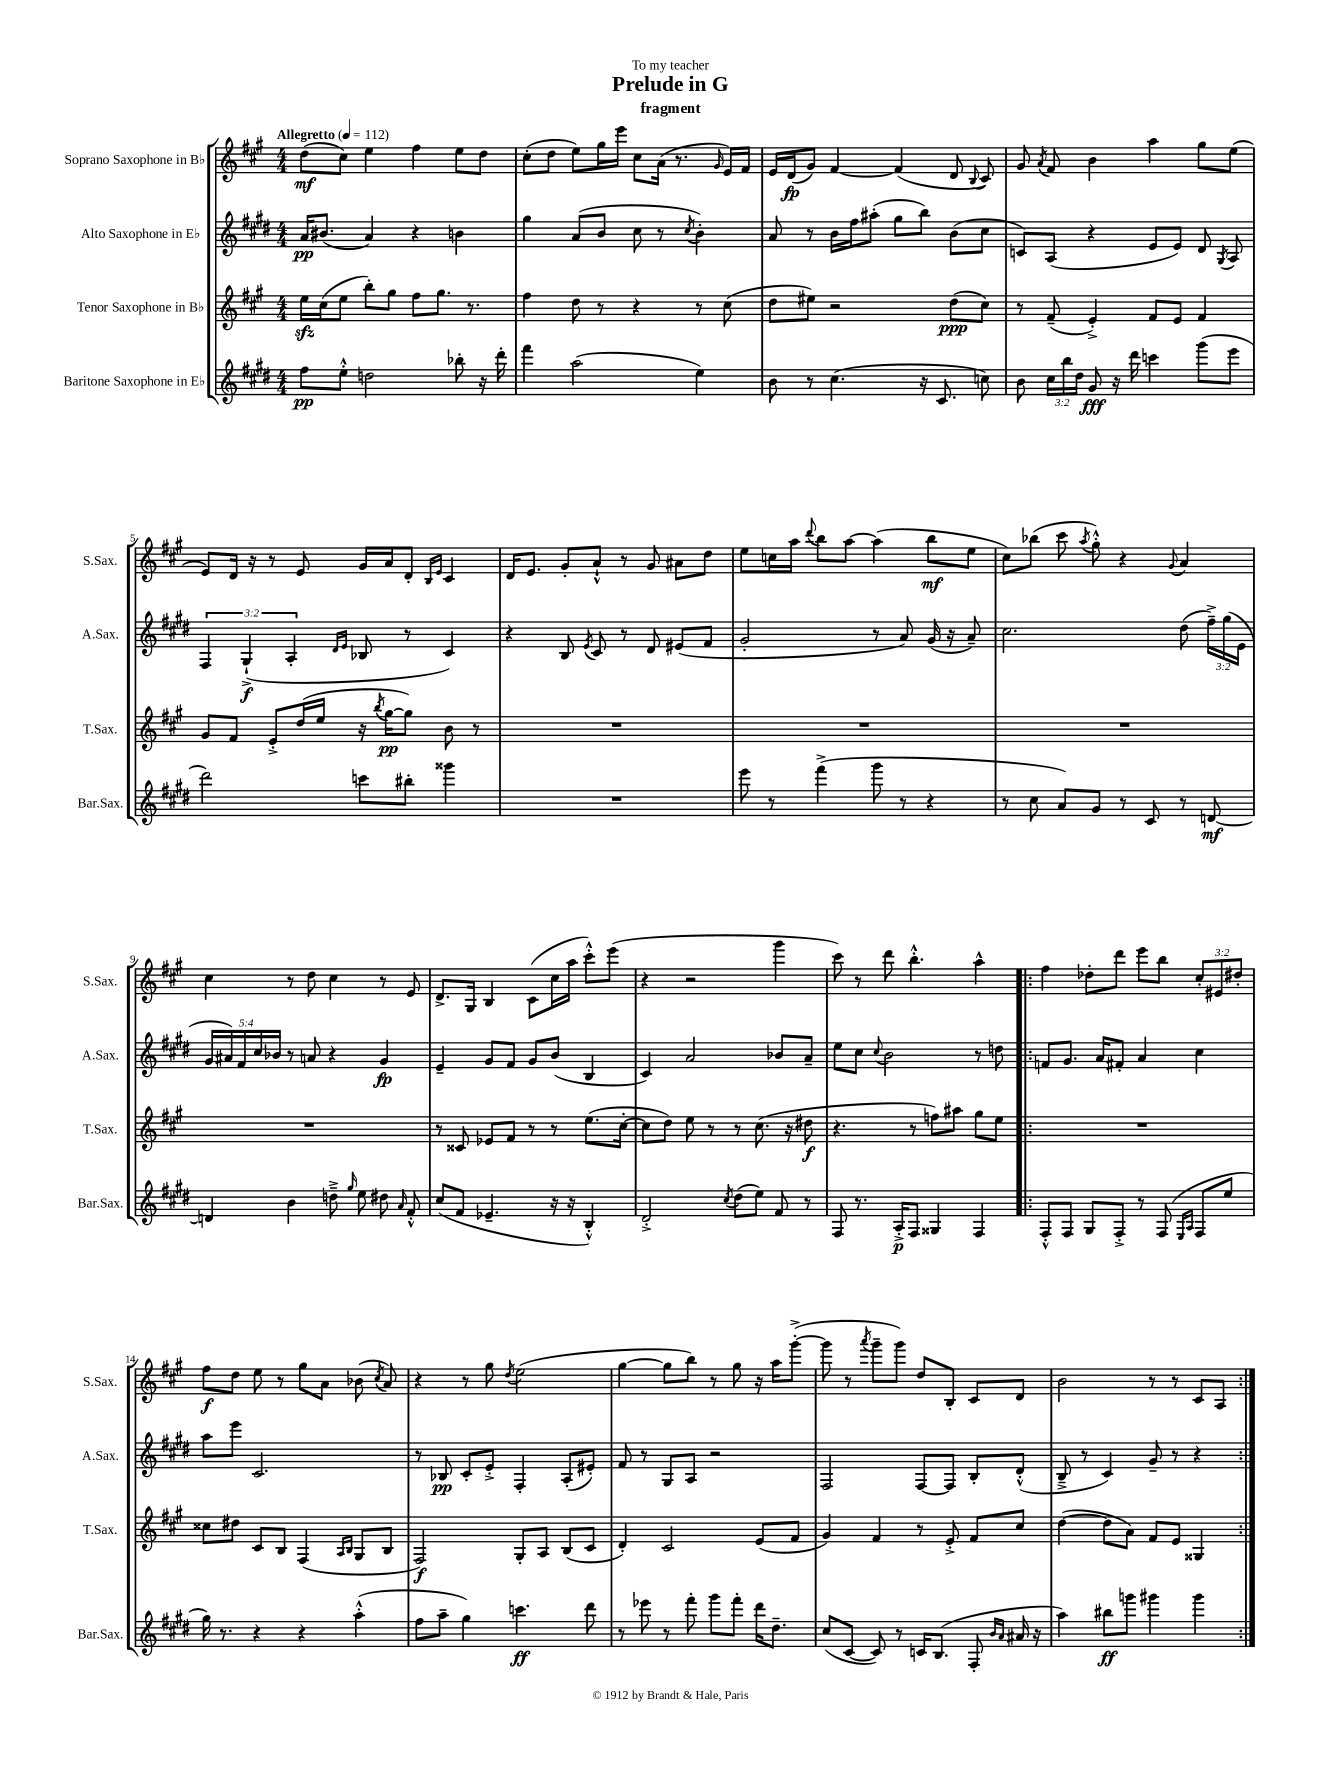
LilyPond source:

\header { title = "Prelude in G" subtitle = "fragment" dedication = "To my teacher" }
<<
\new StaffGroup <<
\new Staff = "s0" \with { instrumentName = "Soprano Saxophone in Bb" shortInstrumentName = "S.Sax." } {
    \clef treble \key a \major \numericTimeSignature \time 4/4 \override Staff.TupletNumber.text = #tuplet-number::calc-fraction-text \tempo "Allegretto" 4 = 112
    \autoBeamOff d''8[\mf( cis''8]) e''4 fis''4 e''8[ d''8] |
    cis''8[-.( d''8] e''8[) gis''16 e'''16] cis''8[ a'16]( r8. \grace { gis'16 } e'16[) fis'16] |
    e'16[ d'16\fp( gis'8]) fis'4~ fis'4( d'8 \appoggiatura { b8 } cis'8) |
    gis'8 \acciaccatura { a'8 } fis'8 b'4 a''4 gis''8[ e''8]( |
    e'8[) d'16] r16 r8 e'8 gis'16[ a'16 d'8]-. \grace { b16[ e'16] } cis'4 |
    d'16[ e'8.] gis'8[-. a'8]-!-^ r8 gis'8 ais'8[ d''8] |
    e''8[ c''16 a''16] \appoggiatura { d'''8 } b''8[ a''8]~ a''4( b''8[\mf e''8] |
    cis''8[) bes''8]( cis'''8 \acciaccatura { a''8 } gis''8-.-^) r4 \appoggiatura { gis'8 } a'4 |
    cis''4 r8 d''8 cis''4 r8 e'8 |
    d'8.[-> gis16] b4 cis'8[( cis''16 a''16] cis'''8[-.-^) e'''8]( |
    r4 r2 gis'''4 |
    cis'''8) r8 d'''8 b''4.-.-^ a''4-^ |
    \repeat volta 2 { fis''4 des''8[-. d'''8] e'''8[ b''8] \tuplet 3/2 { cis''8[-. eis'8 dis''8]-. } |
    fis''8[\f d''8] e''8 r8 gis''8[ a'8] bes'8( \acciaccatura { cis''8 } a'8) |
    r4 r8 gis''8 \acciaccatura { d''8 } e''2( |
    gis''4~ gis''8[ b''8]) r8 gis''8 r16 a''16[ gis'''8]~-.->( |
    gis'''8 r8 \acciaccatura { a'''8 } gis'''8[-- gis'''8]) d''8[ b8]-. cis'8[ d'8] |
    b'2 r8 r8 cis'8[ a8] | }
}
\new Staff = "s1" \with { instrumentName = "Alto Saxophone in Eb" shortInstrumentName = "A.Sax." } {
    \clef treble \key e \major \numericTimeSignature \time 4/4 \override Staff.TupletNumber.text = #tuplet-number::calc-fraction-text
    \autoBeamOff a'16[\pp bis'8.]( a'4) r4 b'4 |
    gis''4 a'8[( b'8] cis''8 r8 \acciaccatura { cis''8 } b'4-.) |
    a'8 r8 b'16[ fis''16 ais''8]-.( gis''8[ b''8]) b'8[( cis''8] |
    c'8[) a8]( r4 e'8[ e'8]) dis'8 \acciaccatura { gis8 } a8 |
    \tuplet 3/2 { fis4 gis4-!->\f( a4-. } \grace { dis'16[ e'16] } bes8 r8 cis'4) |
    r4 b8 \acciaccatura { e'8 } cis'8 r8 dis'8 eis'8[( fis'8] |
    gis'2-. r8 a'8) gis'16( r16 a'8--) |
    cis''2. dis''8( \tuplet 3/2 { fis''16[--->) gis''16( e'16] } |
    \tuplet 5/4 { gis'16[ ais'16) fis'16 cis''16 bes'16] } r8 a'8 r4 gis'4\fp |
    e'4-- gis'8[ fis'8] gis'8[ b'8]( b4 |
    cis'4) a'2 bes'8[ a'8]-- |
    e''8[ cis''8] \appoggiatura { cis''8 } b'2 r8 d''8 |
    \repeat volta 2 { f'8[ gis'8.] a'16[ fis'8]-. a'4 cis''4 |
    a''8[ e'''8] cis'2. |
    r8 bes8\pp cis'8[-. e'8]-.-> fis4-. a8[-.( eis'8]-.) |
    fis'8 r8 gis8[ a8] r2 |
    fis2 fis8[~ fis8] b8[-. dis'8]-.-^( |
    b8---> r8 cis'4) gis'8-- r8 r4 | }
}
\new Staff = "s2" \with { instrumentName = "Tenor Saxophone in Bb" shortInstrumentName = "T.Sax." } {
    \clef treble \key a \major \numericTimeSignature \time 4/4
    \autoBeamOff e''16[\sfz cis''16( e''8] b''8[-.) gis''8] fis''8[ gis''8.] r8. |
    fis''4 d''8 r8 r4 r8 cis''8( |
    d''8[ eis''8]) r2 d''8[\ppp( cis''8]) |
    r8 fis'8--( e'4-.->) fis'8[ e'8] fis'4 |
    gis'8[ fis'8] e'8[-.-> d''16( e''16] r16 \acciaccatura { b''8 } gis''16[~\pp gis''8]) b'8 r8 |
    R1 |
    R1 |
    R1 |
    R1 |
    r8 cisis'8 ees'8[ fis'8] r8 r8 e''8.[( cis''16]~-. |
    cis''8[ d''8]) e''8 r8 r8 cis''8.( r16 dis''8\f |
    r4. r8 f''8[) ais''8] gis''8[ e''8] |
    \repeat volta 2 { R1 |
    cisis''8[ dis''8] cis'8[ b8] fis4( \grace { a16[ b16] } gis8[ b8] |
    fis2\f) gis8[-. a8] b8[( cis'8] |
    d'4-.) cis'2 e'8[( fis'8] |
    gis'4) fis'4 r8 e'8-.-> fis'8[ cis''8] |
    d''4~( d''8[ a'8]) fis'8[ e'8] gisis4 | }
}
\new Staff = "s3" \with { instrumentName = "Baritone Saxophone in Eb" shortInstrumentName = "Bar.Sax." } {
    \clef treble \key e \major \numericTimeSignature \time 4/4 \override Staff.TupletNumber.text = #tuplet-number::calc-fraction-text
    \autoBeamOff fis''8[\pp e''8]-.-^ d''2 bes''8-. r16 dis'''16-. |
    fis'''4 a''2( e''4) |
    b'8 r8 cis''4.( r16 cis'8. c''8) |
    b'8 \tuplet 3/2 { cis''16[ b''16 dis''16] } gis'8\fff r16 dis'''16 c'''4 gis'''8[( e'''8] |
    dis'''2) c'''8[ bis''8]-. gisis'''4 |
    R1 |
    e'''8 r8 fis'''4->( gis'''8 r8 r4 |
    r8 cis''8 a'8[) gis'8] r8 cis'8 r8 d'8~\mf |
    d'4 b'4 d''8---> \grace { gis''16 } e''8 dis''8 \grace { a'16 } fis'8-.-^ |
    cis''8[( fis'8] ees'4.-- r16 r16 b4-.-^) |
    dis'2-.-> \acciaccatura { cis''8 } dis''8[( e''8]) fis'8 r8 |
    fis8 r8. a16[-.->\p fis8] gisis4 fis4 |
    \repeat volta 2 { fis8[-.-^ fis8] gis8[ fis8]-.-> r8 fis8( \grace { e16[ a16] } fis8[ e''8] |
    gis''16) r8. r4 r4 a''4-.-^( |
    fis''8[ a''8]-- gis''4) c'''4.\ff dis'''8 |
    r8 ees'''8 r8 fis'''8-. gis'''8[ fis'''8]-. dis'''16[ dis''8.]-- |
    cis''8[( cis'8]~ cis'8) r8 c'16[ b8.]( fis8-. \grace { b'16[ a'16] } ais'16 r16 |
    a''4) bis''8[\ff g'''8] gis'''4 gis'''4 | }
}
>>
>>
